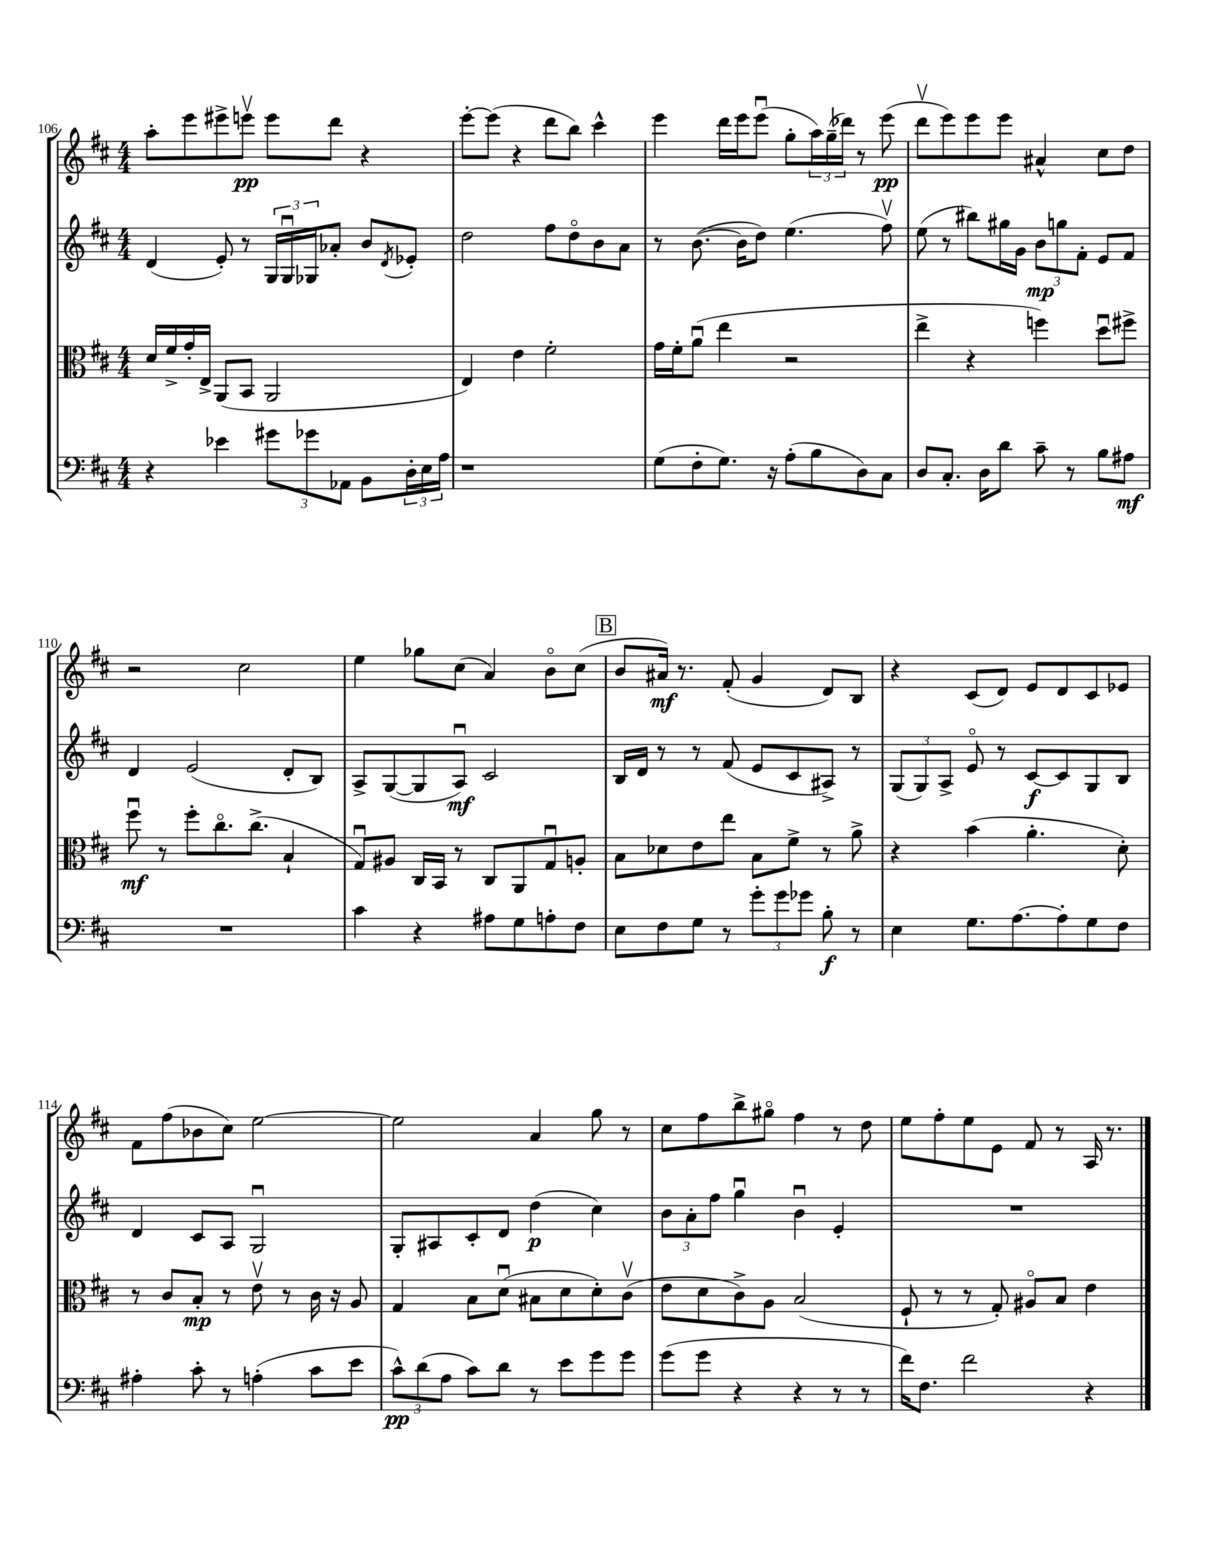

**kern	**kern	**kern	**kern
*staff4	*staff3	*staff2	*staff1
*clefF4	*clefC3	*clefG2	*clefG2
*k[f#c#]	*k[f#c#]	*k[f#c#]	*k[f#c#]
*M4/4	*M4/4	*M4/4	*M4/4
4r	16d/LL	(4d/	8aa'\L
.	16f#^/	.	.
.	16g'/	.	8eee\
.	16E^/JJ	.	.
4e-\	(8AA/L	8e'/)	8eee#^\
.	8BB/J	8r	8eeev\J
12g#\L	2AA/	24G/LL	8eee\L
.	.	24Gu/	.
12g-\	.	24G-/J	.
.	.	8a-'/J	8ddd\J
12AA-\J	.	.	.
8BB\L	.	8b/L	4r
.	.	8qd/	.
24D'\L	.	8e-'/J	.
24E\	.	.	.
24A\JJ	.	.	.
=	=	=	=
1r	4E/)	2dd\	[8eee'\L
.	.	.	(8eee\]J
.	4e\	.	4r
.	2f#'\	8ff#\L	8ddd\L
.	.	8ddo\	8bb\J)
.	.	8b\	4ccc#^^\
.	.	8a\J	.
=	=	=	=
(8G\L	16g\LL	8r	4eee\
.	16f#'\J	.	.
8F#'\	(8au\J	([8.b\	.
8.G\J)	4ee\	.	16ddd\LL
.	.	16b\]LK	16eee\J
.	.	8dd\J)	(8eeeu\J
16r	.	.	.
(8A'\L	2r	(4.ee\	8gg'\L
8B\	.	.	24aa\L)
.	.	.	(24gg~\
.	.	.	24ddd-\JJ)
8D\)	.	.	8r
8C#\J	.	8ff#v\)	(8eee\
=	=	=	=
8D/L	4ee^\	(8ee\	8dddv\L
8.C#'/J	.	8r	8eee\)
.	4r	8bb#\L)	8eee\
16D\LK	.	.	.
8d\J	.	16gg#\L	8eee\J
.	.	16g\JJ	.
8c#~\	4ff\)	12b\L	4a#^^/
.	.	12gg\	.
8r	.	.	.
.	.	12f#'\J	.
8B\L	8ddu\L	8e/L	8cc#\L
8A#\J	8ff#^\J	8f#/J	8dd\J
=	=	=	=
1r	8ff#u\	4d/	2r
.	8r	.	.
.	8ff#'\L	(2e/	.
.	8.cc#o\	.	.
.	.	.	2cc#\
.	(8.cc#^\J	.	.
.	4B`/	8d'/L	.
.	.	8B/J)	.
=	=	=	=
4c#\	8Gu/L)	8A^/L	4ee\
.	8A#/J	([8G/	.
4r	16C#/LL	8G/]	8gg-\L
.	16BB/JJ	.	.
.	8r	8Au/J)	(8cc#\J
8A#\L	8C#/L	2c#/	4a/)
8G\	8AA/	.	.
8A'\	8Gu/	.	8bo\L
8F#\J	8A'/J	.	(8cc#\J
=	=	=	=
8E\L	8B\L	16B/LL	8b/L
.	.	16d/JJ	.
8F#\	8d-\	8r	16a#/Jk)
.	.	.	8.r
8G\J	8e\	8r	.
8r	8ee\J	(8f#/	(8f#'/
12g'\L	8B\L	8e/L	4g/
12g\	.	.	.
.	8f#^\J	8c#/	.
12g-\J	.	.	.
8B'\	8r	8A#^/J)	8d/L)
8r	8a^\	8r	8B/J
=	=	=	=
4E\	4r	(12G/L	4r
.	.	12G/)	.
.	.	12A^/J	.
8.G\L	(4b\	8eo/	(8c#/L
.	.	8r	8d/J)
[8.A\	.	.	.
.	4.a'\	[8c#/L	8e/L
8A'\]	.	8c#/]	8d/
8G\	.	8G/	8c#/
8F#\J	8d'\)	8B/J	8e-/J
=	=	=	=
4A#'\	8r	4d/	8f#\L
.	8c#/L	.	(8ff#\
8c#'\	8B'/J	8c#/L	8b-\
8r	8r	8A/J	8cc#\J)
(4A'\	8ev\	2Gu/	[2ee\
.	8r	.	.
8c#\L	16c#\	.	.
.	16r	.	.
8e\J	8A/	.	.
=	=	=	=
12c#^^\L)	4G/	8G'/L	2ee\]
(12d\	.	.	.
.	.	8A#/	.
12A\J	.	.	.
8c#\L)	8B\L	8c#'/	.
8d\J	(8du\J	8d/J	.
8r	8B#\L	(4dd\	4a/
8e\L	8d\	.	.
8g\	8d'\)	4cc#\)	8gg\
8g\J	(8c#v\J	.	8r
=	=	=	=
(8g\L	8e\L	12b\L	8cc#\L
.	.	12a'\	.
8g\J	8d\	.	8ff#\
.	.	12ff#\J	.
4r	8c#^\)	4ggu\	8bb^\
.	8A\J	.	8gg#o\J
4r	(2B/	4bu\	4ff#\
8r	.	4e'/	8r
8r	.	.	8dd\
=	=	=	=
16f#\LK)	8F#`/	1r	8ee\L
8.F#\J	.	.	.
.	8r	.	8ff#'\
2f#\	8r	.	8ee\
.	8G'/)	.	8e\J
.	8A#o/L	.	8f#/
.	8B/J	.	8r
4r	4e\	.	16A/
.	.	.	8.r
==	==	==	==
*-	*-	*-	*-
